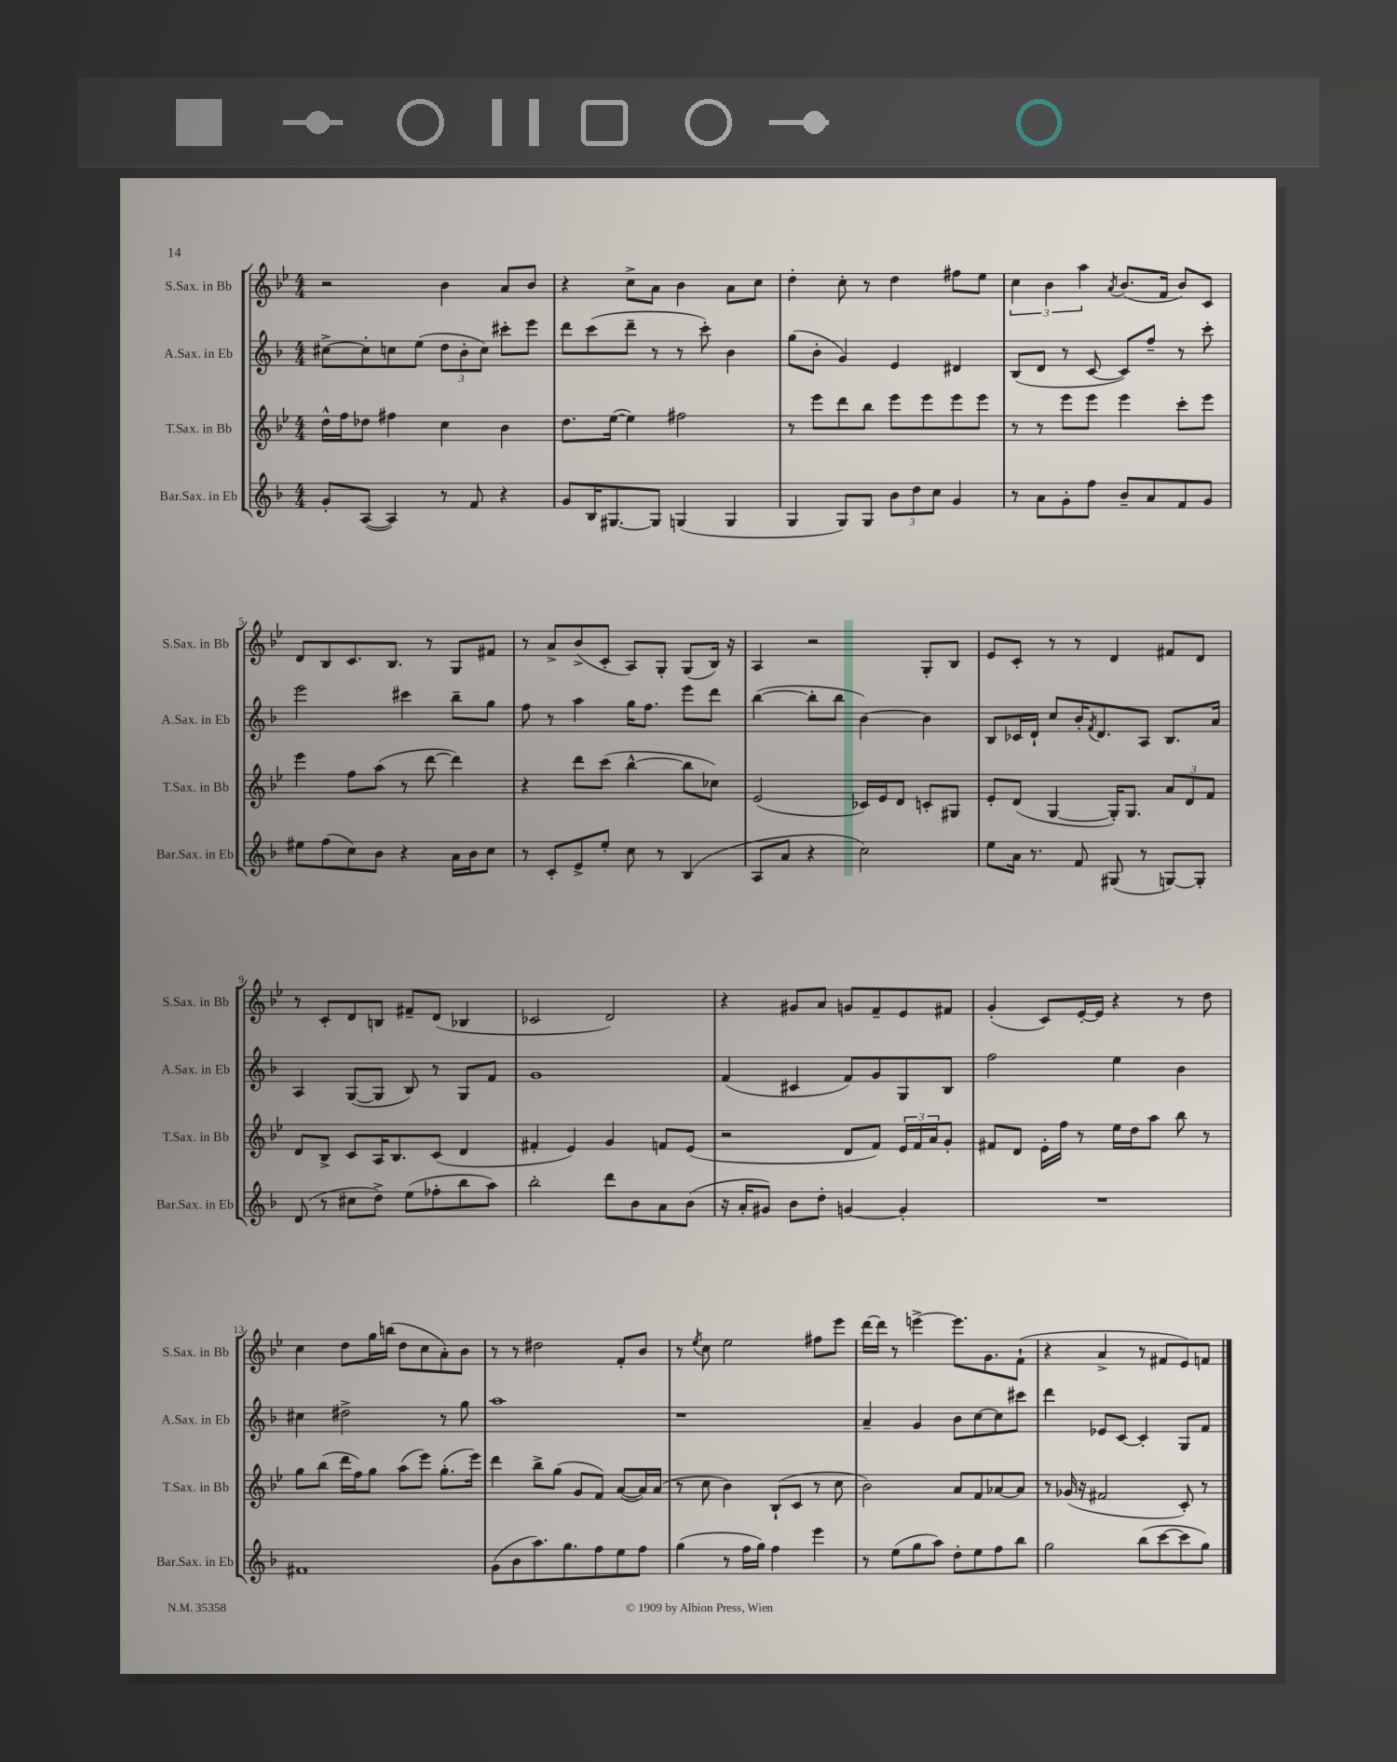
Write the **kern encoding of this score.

**kern	**kern	**kern	**kern
*staff4	*staff3	*staff2	*staff1
*clefG2	*clefG2	*clefG2	*clefG2
*k[b-]	*k[b-e-]	*k[b-]	*k[b-e-]
*M4/4	*M4/4	*M4/4	*M4/4
8g'	16dd^^	[8cc#^	2r
.	16ff	.	.
([8A	8dd-	8cc#']	.
4A])	4ff#	8cc	.
.	.	(8ee	.
8r	4cc	12dd	4b-
.	.	12b-'	.
8f	.	.	.
.	.	12cc)	.
4r	4b-	8ccc#'	8a
.	.	8eee	8b-
=	=	=	=
8g	8.dd	8ddd	4r
16B-	.	(8ccc	.
[8.G#	([16ee-	.	.
.	4ee-])	8ddd~	8cc^
8G#]	.	8r	8a
(4G	2ff#	8r	4b-
.	.	8ccc')	.
4G	.	4b-	8a
.	.	.	8cc
=	=	=	=
4G	8r	(8gg	4dd'
.	8eee-	8b-'	.
8G)	8ddd	4g)	8cc'
8G	8bb-	.	8r
12b-	8eee-	4e	4dd
12dd	.	.	.
.	8eee-	.	.
12cc	.	.	.
4g	8eee-	4d#	8ff#
.	8eee-	.	8ee-
=	=	=	=
8r	8r	(8B-	6cc
8a	8r	8d	.
.	.	.	6b-
8g'	8eee-	8r	.
.	.	.	6aa
8ff	8eee-	[8c	.
.	.	.	8qa
8b-~	4eee-	8c])	(8.b-
8a	.	8ff~	.
.	.	.	16f
8f	8ccc'	8r	8b-)
8g	8eee-	8ccc'	8c
=	=	=	=
8ee#	4eee-	2eee	8d
(8ff	.	.	8B-
8cc)	8ff	.	8.c
8b-	(8aa	.	.
.	.	.	8.B-
4r	8r	4ccc#	.
.	[8ddd	.	8r
16a	4ddd])	8bb-~	8G
16b-	.	.	.
8cc	.	8gg	8f#
=	=	=	=
8r	4r	8ff	8r
8c'	.	8r	8a^
8e^	8ddd	4aa	(8b-^
8ee'	(8ccc	.	8c'
8cc	[4bb-^^	16gg	8A)
.	.	8.ff	.
8r	.	.	8G'
(4B-	8bb-]	8eee	(8G
.	8cc-)	8ddd	16B-)
.	.	.	16r
=	=	=	=
8A	(2e-	([4bb-	4A
8a	.	.	.
4r	.	8bb-']	2r
.	.	8bb-	.
2cc)	16c-)	[4b-)	.
.	16e-	.	.
.	8d	.	.
.	8c'	4b-]	8G'
.	8G#	.	8B-
=	=	=	=
8ee	8e-'	8B-	8e-
16a	(8d	16c-	8c'
8.r	.	16d`	.
.	[4G	8cc	8r
8f	.	16b-'	8r
.	.	8qf	.
.	.	8.d	.
(8G#	16G'])	.	4d
.	8.G	.	.
8r	.	8A	.
[8G)	12a	8.B-	8f#
.	12d	.	.
8G']	.	.	8d
.	12f	.	.
.	.	16a	.
=	=	=	=
(8d	8d	4A	8r
8r	8B-^	.	8c'
8cc#	8c	([8G	8d
8dd^)	16A	8G]	8B
.	8.B-	.	.
(8ee	.	8B-)	8f#~
8ff-'	(8c	8r	(8d
8bb-	4d	8G	4B-
8aa)	.	8f	.
=	=	=	=
2bb-'	4f#'	1g	2c-
.	4e-)	.	.
8ddd	4g	.	2d)
8b-	.	.	.
8a	8f	.	.
(8b-	(8e-	.	.
=	=	=	=
16r	2r	(4f	4r
16a'	.	.	.
8g#)	.	.	.
8b-	.	4c#	8g#
8dd'	.	.	8a
[4g	8d	8f)	8g
.	8f)	8g	8f~
4g']	24e-	8G	8e-
.	24f	.	.
.	24a	.	.
.	8g'	8B-	8f#
=	=	=	=
1r	8f#	2ff	(4g'
.	8d	.	.
.	16e-'	.	8c)
.	16ff	.	.
.	8r	.	[16e-'
.	.	.	16e-]
.	16ee-	4ee	4r
.	16dd	.	.
.	8aa	.	.
.	8bb-	4b-	8r
.	8r	.	8dd
=	=	=	=
1f#	8gg	4cc#	4cc
.	(8bb-	.	.
.	16ddd	2dd#^	8dd
.	16ff)	.	.
.	8gg	.	16gg
.	.	.	(16bb
.	(8aa	.	8dd
.	8eee-)	.	8cc
.	(8.gg'	8r	8a')
.	.	8gg	8b-
.	16eee-)	.	.
=	=	=	=
(8g	4ddd	1aa	8r
8b-	.	.	8r
8.aa)	8bb-^	.	2dd#
.	(8gg	.	.
8.gg	.	.	.
.	8g	.	.
8ff	8f)	.	.
8ee	([8a	.	8f'
8ff	16a])	.	8b-
.	(16a	.	.
=	=	=	=
(4gg	8r	1r	8r
.	.	.	8qee-
.	8cc	.	8cc
8r	4b-)	.	2ee-
16ff	.	.	.
16gg)	.	.	.
4ff	(8B-`	.	.
.	8c	.	.
4eee	8r	.	8ff#
.	8cc	.	8eee-
=	=	=	=
8r	2b-)	4a~	[16ddd
.	.	.	16ddd]
(8ee	.	.	8r
8gg	.	4g	[4eee^
8aa)	.	.	.
8dd'	8a	8b-	8.eee]
8ee	8f	[8cc	.
.	.	.	8.g
8ff	[8a-	8cc]	.
8bb-	8a-]	8ccc#	(8f`
=	=	=	=
2gg	8r	4ddd	4r
.	(16g-	.	.
.	16r	.	.
.	2f#	8e-	4a^
.	.	[8c	.
(8bb-	.	4c']	8r
[8ccc	.	.	8f#
8ccc]	8c')	8G	8e-)
8gg)	8r	8f	8f
==	==	==	==
*-	*-	*-	*-
